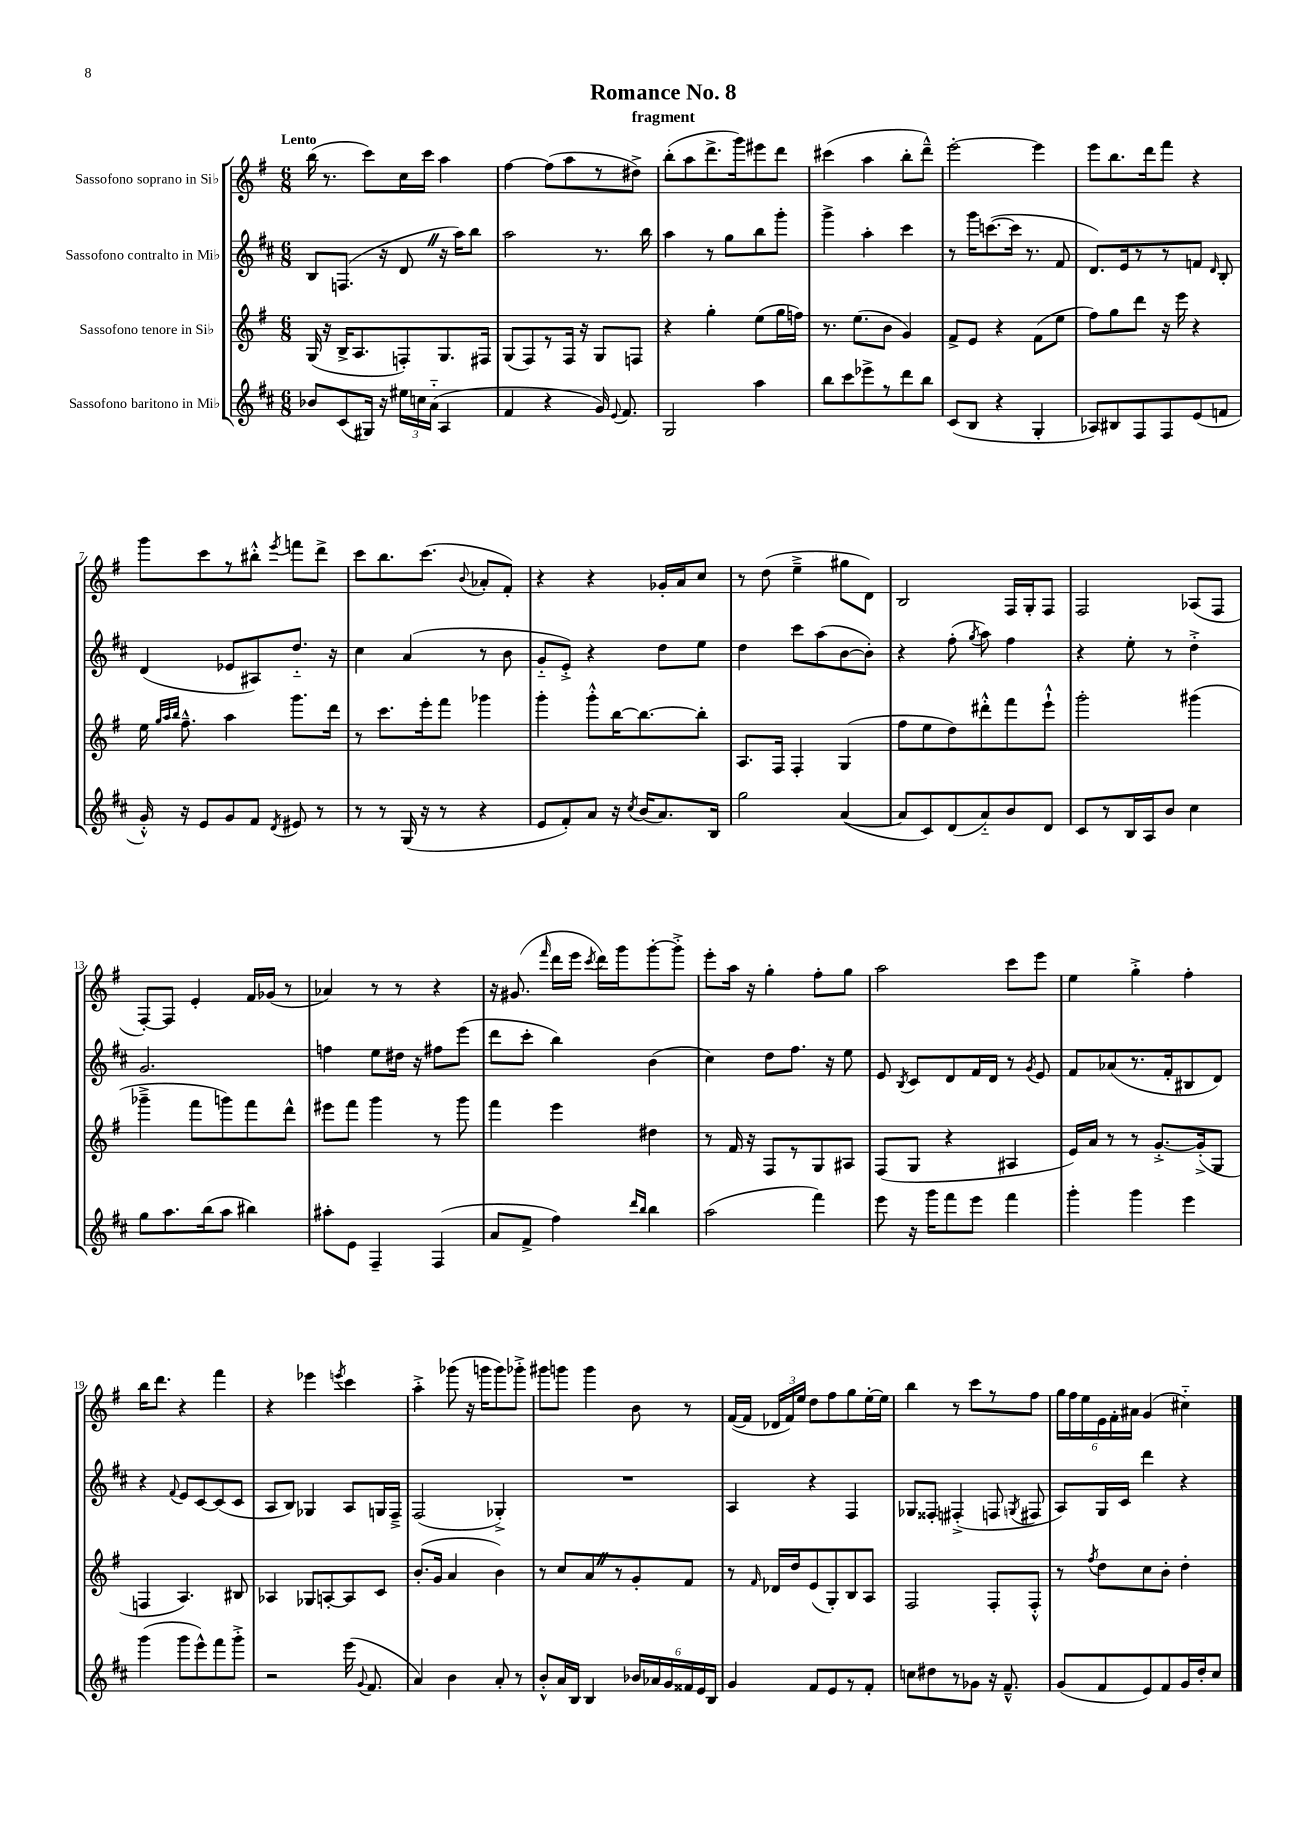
\header { title = "Romance No. 8" subtitle = "fragment" }
<<
\new StaffGroup <<
\new Staff = "s0" \with { instrumentName = "Sassofono soprano in Sib" } {
    \clef treble \key g \major \numericTimeSignature \time 6/8 \tempo "Lento"
    \autoBeamOff b''16( r8. c'''8[) c''16 c'''16] a''4 |
    fis''4~ fis''8[( a''8 r8 dis''8]->) |
    b''8[-.( a''8 d'''8.-> g'''16) eis'''8 d'''8] |
    cis'''4( a''4 b''8[-. d'''8]---^) |
    e'''2~-. e'''4 |
    e'''8[ b''8. d'''16 fis'''8] r4 |
    g'''8[ c'''8 r8 bis''8]-.-^ \acciaccatura { e'''8 } f'''8[ d'''8]-> |
    c'''8[ b''8. c'''8.]( \appoggiatura { b'8 } aes'8[-. fis'8]-.) |
    r4 r4 ges'16[-. a'16 c''8] |
    r8 d''8( e''4---> gis''8[ d'8]) |
    b2 fis16[ g16-. fis8] |
    fis2 aes8[( fis8] |
    fis8[~-.) fis8] e'4-. fis'16[ ges'16]( r8 |
    aes'4) r8 r8 r4 |
    r16 gis'8.( \grace { fis'''16 } d'''16[ e'''16] \acciaccatura { c'''8 } d'''16[) g'''16 g'''8~-. g'''8]-.-> |
    e'''8[-. a''16] r16 g''4-. fis''8[-. g''8] |
    a''2 c'''8[ e'''8] |
    e''4 g''4-.-> fis''4-. |
    b''16[ d'''8.] r4 fis'''4 |
    r4 ees'''4 \acciaccatura { e'''8 } c'''4 |
    a''4-.-> ges'''8( r16 g'''16[ g'''8) ges'''8]-.-> |
    gis'''8[ g'''8] g'''4 b'8 r8 |
    fis'16[~( fis'16] \tuplet 3/2 { des'16[ fis'16) e''16] } d''8[ fis''8 g''8 e''16~-. e''16] |
    b''4 r8 c'''8[ r8 fis''8] |
    \tuplet 6/4 { g''16[ fis''16 e''16 e'16 fis'16-. ais'16] } g'4( cis''4-_) \bar "|." |
}
\new Staff = "s1" \with { instrumentName = "Sassofono contralto in Mib" } {
    \clef treble \key d \major \numericTimeSignature \time 6/8
    \autoBeamOff b8[ f8.]( r16 d'8 \once \override BreathingSign.text = \markup { \musicglyph "scripts.caesura.straight" } \breathe r16 a''16[) b''8] |
    a''2 r8. b''16 |
    a''4 r8 g''8[ b''8 g'''8]-. |
    g'''4-> a''4-. cis'''4 |
    r8 g'''16[ c'''8.~( c'''16] r8. fis'8 |
    d'8.[) e'16 r8 r8 f'8] \grace { d'16 } b8-. |
    d'4( ees'8[ ais8) d''8.]-_ r16 |
    cis''4 a'4( r8 b'8 |
    g'8[-_ e'8]-.->) r4 d''8[ e''8] |
    d''4 cis'''8[ a''8( b'8~ b'8]-.) |
    r4 fis''8-.( \acciaccatura { g''8 } a''8) fis''4 |
    r4 e''8-. r8 d''4-.-> |
    g'2. |
    f''4 e''8[ dis''16] r16 fis''8[ e'''8]( |
    d'''8[ cis'''8]-. b''4) b'4( |
    cis''4) d''8[ fis''8.] r16 e''8 |
    e'8 \acciaccatura { b8 } cis'8[ d'8 fis'16 d'16] r8 \acciaccatura { g'8 } e'8 |
    fis'8[ aes'8( r8. fis'16-. bis8 d'8]) |
    r4 \appoggiatura { fis'8 } e'8[ cis'8~ cis'8( cis'8] |
    a8[ b8]) ges4 a8[ g16 fis16]---> |
    fis2( ges4-.->) |
    R2. |
    a4 r4 fis4 |
    ges8[ fisis8]-. fis4-.->( f8 \acciaccatura { g8 } fis8 |
    a8[) g16 cis'16] d'''4 r4 \bar "|." |
}
\new Staff = "s2" \with { instrumentName = "Sassofono tenore in Sib" } {
    \clef treble \key g \major \numericTimeSignature \time 6/8
    \autoBeamOff g16( r16 b16[-> a8. f8-.) g8. fis16] |
    g8[( fis8) r8 fis16] r16 g8[ f8] |
    r4 g''4-. e''8[( g''16 f''16]) |
    r8. e''8.[( b'8] g'4) |
    fis'8[-> e'8] r4 fis'8[( e''8] |
    fis''8[) g''8 d'''8] r16 e'''16 r4 |
    e''16 \grace { g''32[ a''32 b''32] } fis''8.---^ a''4 g'''8.[ d'''16] |
    r8 c'''8.[ e'''16-. fis'''8] ges'''4 |
    g'''4-. g'''8[-.-^ b''16~ b''8.~ b''8]-. |
    a8.[ fis16] fis4-. g4( |
    fis''8[ e''8 d''8) dis'''8-.-^ fis'''8 e'''8]-!-^ |
    g'''2-. gis'''4( |
    ges'''4---> fis'''8[ g'''8) fis'''8 d'''8]-^ |
    eis'''8[ fis'''8] g'''4 r8 g'''8 |
    fis'''4 e'''4 dis''4 |
    r8 fis'16 r16 fis8[ r8 g8 ais8] |
    fis8[( g8] r4 ais4 |
    e'16[) a'16] r8 r8 g'8.[~-.-> g'16-.->( g8] |
    f4 a4.) bis8 |
    aes4 ges8[ a8~-. a8 c'8] |
    b'8.[-.( g'16] a'4 b'4) |
    r8 c''8[ a'8 \once \override BreathingSign.text = \markup { \musicglyph "scripts.caesura.straight" } \breathe r8 g'8-. fis'8] |
    r8 \grace { fis'16 } des'16[ d''16 e'8( g8-.) b8 a8] |
    fis2 fis8[-. fis8]-.-^ |
    r8 \acciaccatura { fis''8 } d''8[ c''8 b'8]-. d''4-. \bar "|." |
}
\new Staff = "s3" \with { instrumentName = "Sassofono baritono in Mib" } {
    \clef treble \key d \major \numericTimeSignature \time 6/8
    \autoBeamOff bes'8[ cis'8( gis16]) r16 \tuplet 3/2 { eis''16[ c''16 a'16]-_( } a4 |
    fis'4 r4 g'16) \appoggiatura { e'8 } fis'8. |
    g2 a''4 |
    b''8[ cis'''8 ees'''8-> r8 d'''8 b''8] |
    cis'8[( b8] r4 g4-. |
    aes8[) bis8 fis8 fis8 e'8( f'8] |
    g'16-.-^) r16 e'8[ g'8 fis'8] \acciaccatura { d'8 } eis'8 r8 |
    r8 r8 g16( r16 r8 r4 |
    e'8[ fis'8-.) a'8] r16 \acciaccatura { cis''8 } b'16[( a'8.) b16] |
    g''2 a'4~( |
    a'8[ cis'8) d'8( a'8-_) b'8 d'8] |
    cis'8[ r8 b16 a16 b'8] cis''4 |
    g''8[ a''8. b''16( a''8] bis''4) |
    ais''8[-. e'8] fis4-- fis4( |
    a'8[ fis'8]-> fis''4) \grace { d'''16[ b''16] } b''4 |
    a''2( fis'''4) |
    e'''8 r16 g'''16[ fis'''8 e'''8] fis'''4 |
    g'''4-. g'''4 e'''4 |
    g'''4( g'''8[ e'''8-^) fis'''8 g'''8]-.-> |
    r2 e'''16( \appoggiatura { g'8 } fis'8. |
    a'4) b'4 a'8-. r8 |
    b'8[-.-^ a'16 b16] b4 \tuplet 6/4 { bes'16[ aes'16 g'16 fisis'16 e'16 b16] } |
    g'4 fis'8[ e'8 r8 fis'8]-. |
    c''8[ dis''8 r8 ges'8] r16 fis'8.---^ |
    g'8[( fis'8 e'8) fis'8 g'16 d''16-. cis''8] \bar "|." |
}
>>
>>
